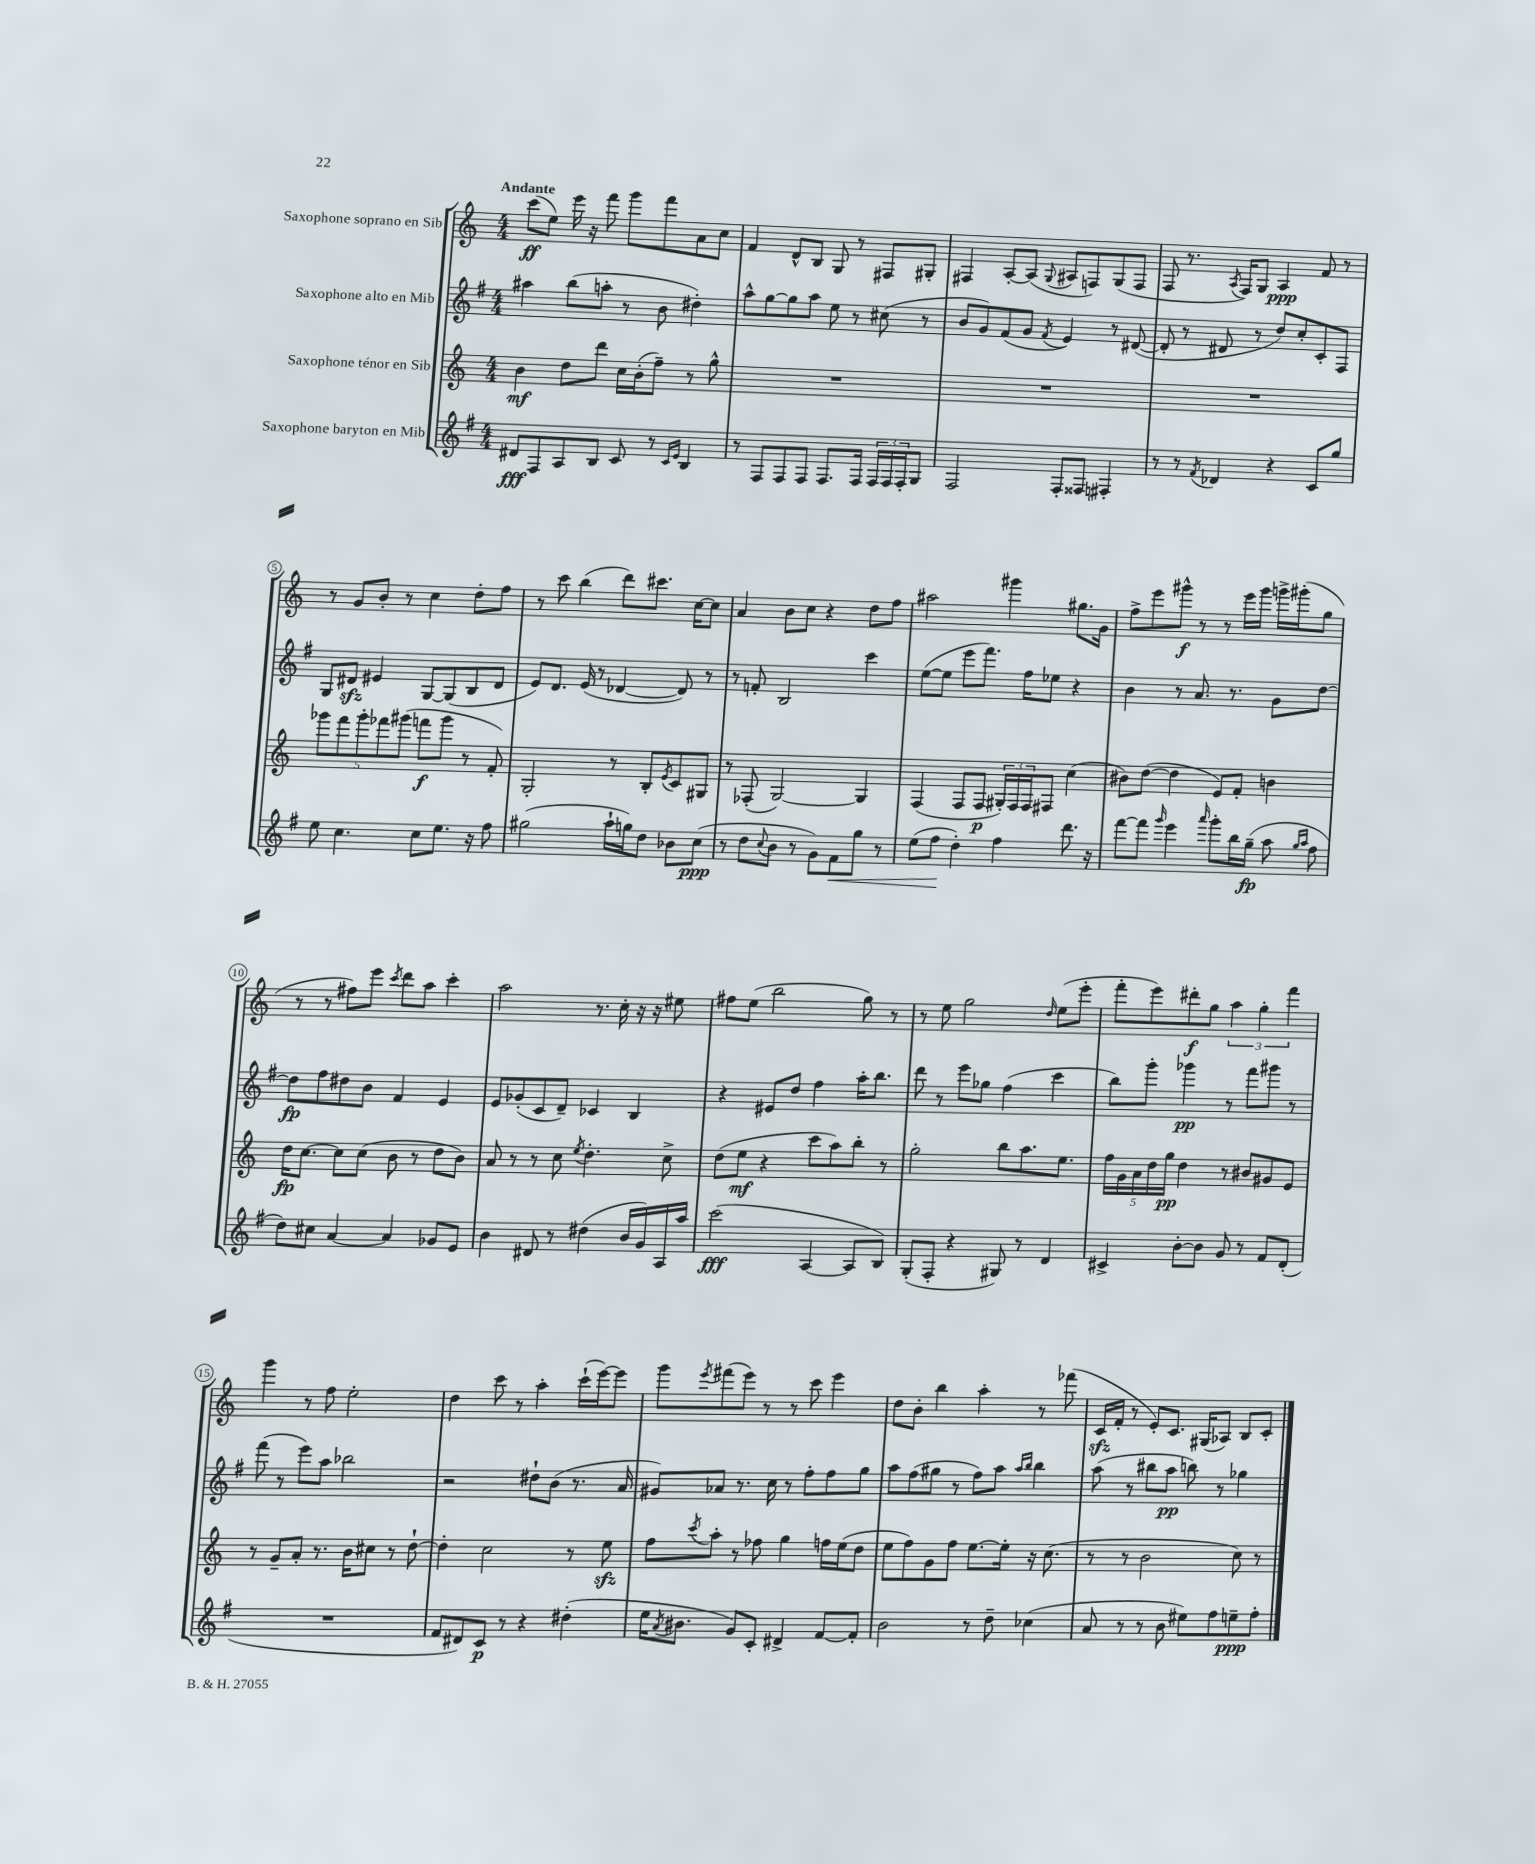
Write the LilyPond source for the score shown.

<<
\new StaffGroup <<
\new Staff = "s0" \with { instrumentName = "Saxophone soprano en Sib" } {
    \clef treble \key c \major \numericTimeSignature \time 4/4 \tempo "Andante"
    c'''8\ff( e''8) e'''16 r16 f'''8 g'''8 f'''8 a'8 c''8 |
    f'4 d'8-^ b8 g8 r8 fis8 gis8-. |
    fis4 a8~-. a8( \appoggiatura { g8 } ais8 f8) g8( f8 |
    f8 r8. \acciaccatura { a8 } f16) g8 a4\ppp f'8 r8 |
    r8 g'8 b'8-. r8 c''4 d''8-. f''8 |
    r8 c'''8 b''4( d'''8) cis'''8. c''16~ c''8 |
    a'4 b'8 c''8 r4 d''8 f''8 |
    ais''2 gis'''4 gis''8. g'16 |
    f''8-> e'''8 gis'''8-^\f r8 r8 e'''16 gis'''16 g'''16-> gis'''16-.( g''8 |
    r8 r8 fis''8) e'''8 \acciaccatura { c'''8 } d'''8 a''8 c'''4-. |
    a''2 r8. c''16-. r16 r16 eis''8 |
    fis''8 e''8( b''2 g''8) r8 |
    r8 e''8 g''2 \grace { d''16 } e''8( e'''8-. |
    f'''8-. e'''8) dis'''8-.\f g''8 \tuplet 3/2 { a''4 g''4-. f'''4 } |
    g'''4 r8 f''8 e''2-. |
    d''4 c'''8 r8 a''4-. c'''16-!( e'''16~) e'''8 |
    g'''8 \acciaccatura { e'''8 } fis'''8( e'''8) r8 r8 c'''8 e'''4 |
    d''8 b'8-. b''4 a''4-. r8 fes'''8( |
    c'16\sfz f'16-. r8 e'8-.) c'8. gis16( aes8) b8 c'8-. \bar "|." |
}
\new Staff = "s1" \with { instrumentName = "Saxophone alto en Mib" } {
    \clef treble \key g \major \numericTimeSignature \time 4/4
    ais''4 b''8( a''8-. r8 b'8 dis''4-.) |
    a''8-^ g''8~ g''8 a''8 e''8 r8 cis''8( r8 |
    b'8 g'8) fis'8( g'8 \acciaccatura { fis'8 } e'4) r8 dis'8~( |
    dis'8-. r8 dis'8 r8 d''8) c''8-. c'8-. fis8 |
    g8 dis'8\sfz eis'4 g8~ g8( b8 dis'8 |
    e'8) d'8. e'16( r8 des'4~ des'8) r8 |
    r8 f'8-. b2 c'''4 |
    e''8~( e''8 e'''8 fis'''8.) fis''16 ees''8 r4 |
    b'4 r8 a'8. r8. g'8 d''8~ |
    d''8\fp fis''8 dis''8 b'8 fis'4 e'4 |
    e'8 ges'8-.( c'8 d'8--) ces'4 b4 |
    r4 eis'8 d''8 fis''4 a''16-. b''8. |
    d'''8 r8 e'''8 ges''8 fis''4( c'''4 |
    b''8) g'''8-. ges'''4\pp r8 fis'''8 gis'''8 r8 |
    fis'''8( r8 e'''8) a''8 bes''2 |
    r2 dis''8-! b'8( r8. a'16 |
    gis'8) aes'8 r8. c''16 r8 fis''8-. fis''8 g''8 |
    a''8 fis''8( gis''8 r8 fis''8) a''8 \grace { a''16 b''16 } b''4 |
    a''8( r8 bis''8 a''8\pp b''8) r8 ges''4 \bar "|." |
}
\new Staff = "s2" \with { instrumentName = "Saxophone ténor en Sib" } {
    \clef treble \key c \major \numericTimeSignature \time 4/4
    b'4\mf d''8 d'''8 c''16 b'16-.( f''8--) r8 g''8-^ |
    R1 |
    R1 |
    R1 |
    \tuplet 5/4 { ges'''8 f'''8 ges'''8-. fes'''8 gis'''8( } f'''8\f gis'''8 r8 f'8-.) |
    g2-. r8 b8-. \acciaccatura { e'8 } c'8 gis8 |
    r8 fes8-.( g2~) g4 |
    f4( f8 f8\p \tuplet 3/2 { gis16-.) f16 f16 } fis8 c''4( |
    bis'8) d''8~( d''4 e'8) f'8-. b'4 |
    d''16\fp c''8.~ c''8 c''8( b'8 r8 d''8 b'8) |
    a'8 r8 r8 c''8 \acciaccatura { e''8 } d''4.-. c''8-> |
    d''8( e''8\mf r4 c'''8 a''8) b''8-. r8 |
    g''2-. b''8 a''8. e''8. |
    \tuplet 5/4 { f''16 g'16 a'16 d''16 g''16\pp } d''4 r8 bis'8 gis'8 e'8 |
    r8 g'8-- a'8-. r8. b'16 cis''8 r8 d''8~-! |
    d''4-. c''2 r8 e''8\sfz |
    f''8 \acciaccatura { c'''8 } a''8-. r8 fes''8 g''4 f''16 e''16( d''8 |
    e''8 f''8) g'8 f''8 e''8.~ e''16-. r16 c''8.( |
    r8 r8 b'2 c''8) r8 \bar "|." |
}
\new Staff = "s3" \with { instrumentName = "Saxophone baryton en Mib" } {
    \clef treble \key g \major \numericTimeSignature \time 4/4
    dis'8\fff fis8 a8 b8 c'8 r8 \grace { c'16 e'16 } b4 |
    r8 fis8 fis8 fis8 fis8. fis16 \tuplet 3/2 { fis16 fis16 fis16-. } g8 |
    fis2 fis8-. fisis8 fis4-. |
    r8 r8 \acciaccatura { fis'8 } des'4 r4 c'8 g''8 |
    e''8 c''4. c''8 e''8. r16 fis''8 |
    gis''2( a''16-! g''16) d''8 bes'8 c''8\ppp( |
    r8 d''8 \appoggiatura { c''8 } b'8 r8 g'8) fis'8\< g''8 r8 |
    e''8( fis''8\! d''4-.) fis''4 d'''8. r16 |
    fis'''8~ fis'''8 \grace { g'''16 } e'''4 \grace { a'''16 } g'''8-. b''16 g''16--\fp( a''8 \grace { g''16 a''16 } fis''8 |
    d''8) cis''8 a'4~ a'4 ges'8 e'8 |
    b'4 dis'8 r8 dis''4( b'16 g'16) a16 a''16 |
    c'''2\fff( a4~ a8 b8) |
    g8-.( fis8-. r4 gis8) r8 d'4 |
    cis'4-> b'8~-. b'8 g'8 r8 fis'8 d'8-.( |
    R1 |
    fis'8 dis'8) c'8\p r8 r4 dis''4-.( |
    e''16 \acciaccatura { a'8 } bis'8. g'8) c'8-. dis'4-> fis'8~ fis'8-. |
    b'2 r8 d''8-- ces''4( |
    a'8 r8 r8 b'8 eis''8) fis''8 e''8--\ppp fis''8-. \bar "|." |
}
>>
>>
\layout { \context { \Score \override BarNumber.stencil = #(make-stencil-circler 0.1 0.3 ly:text-interface::print) } }
